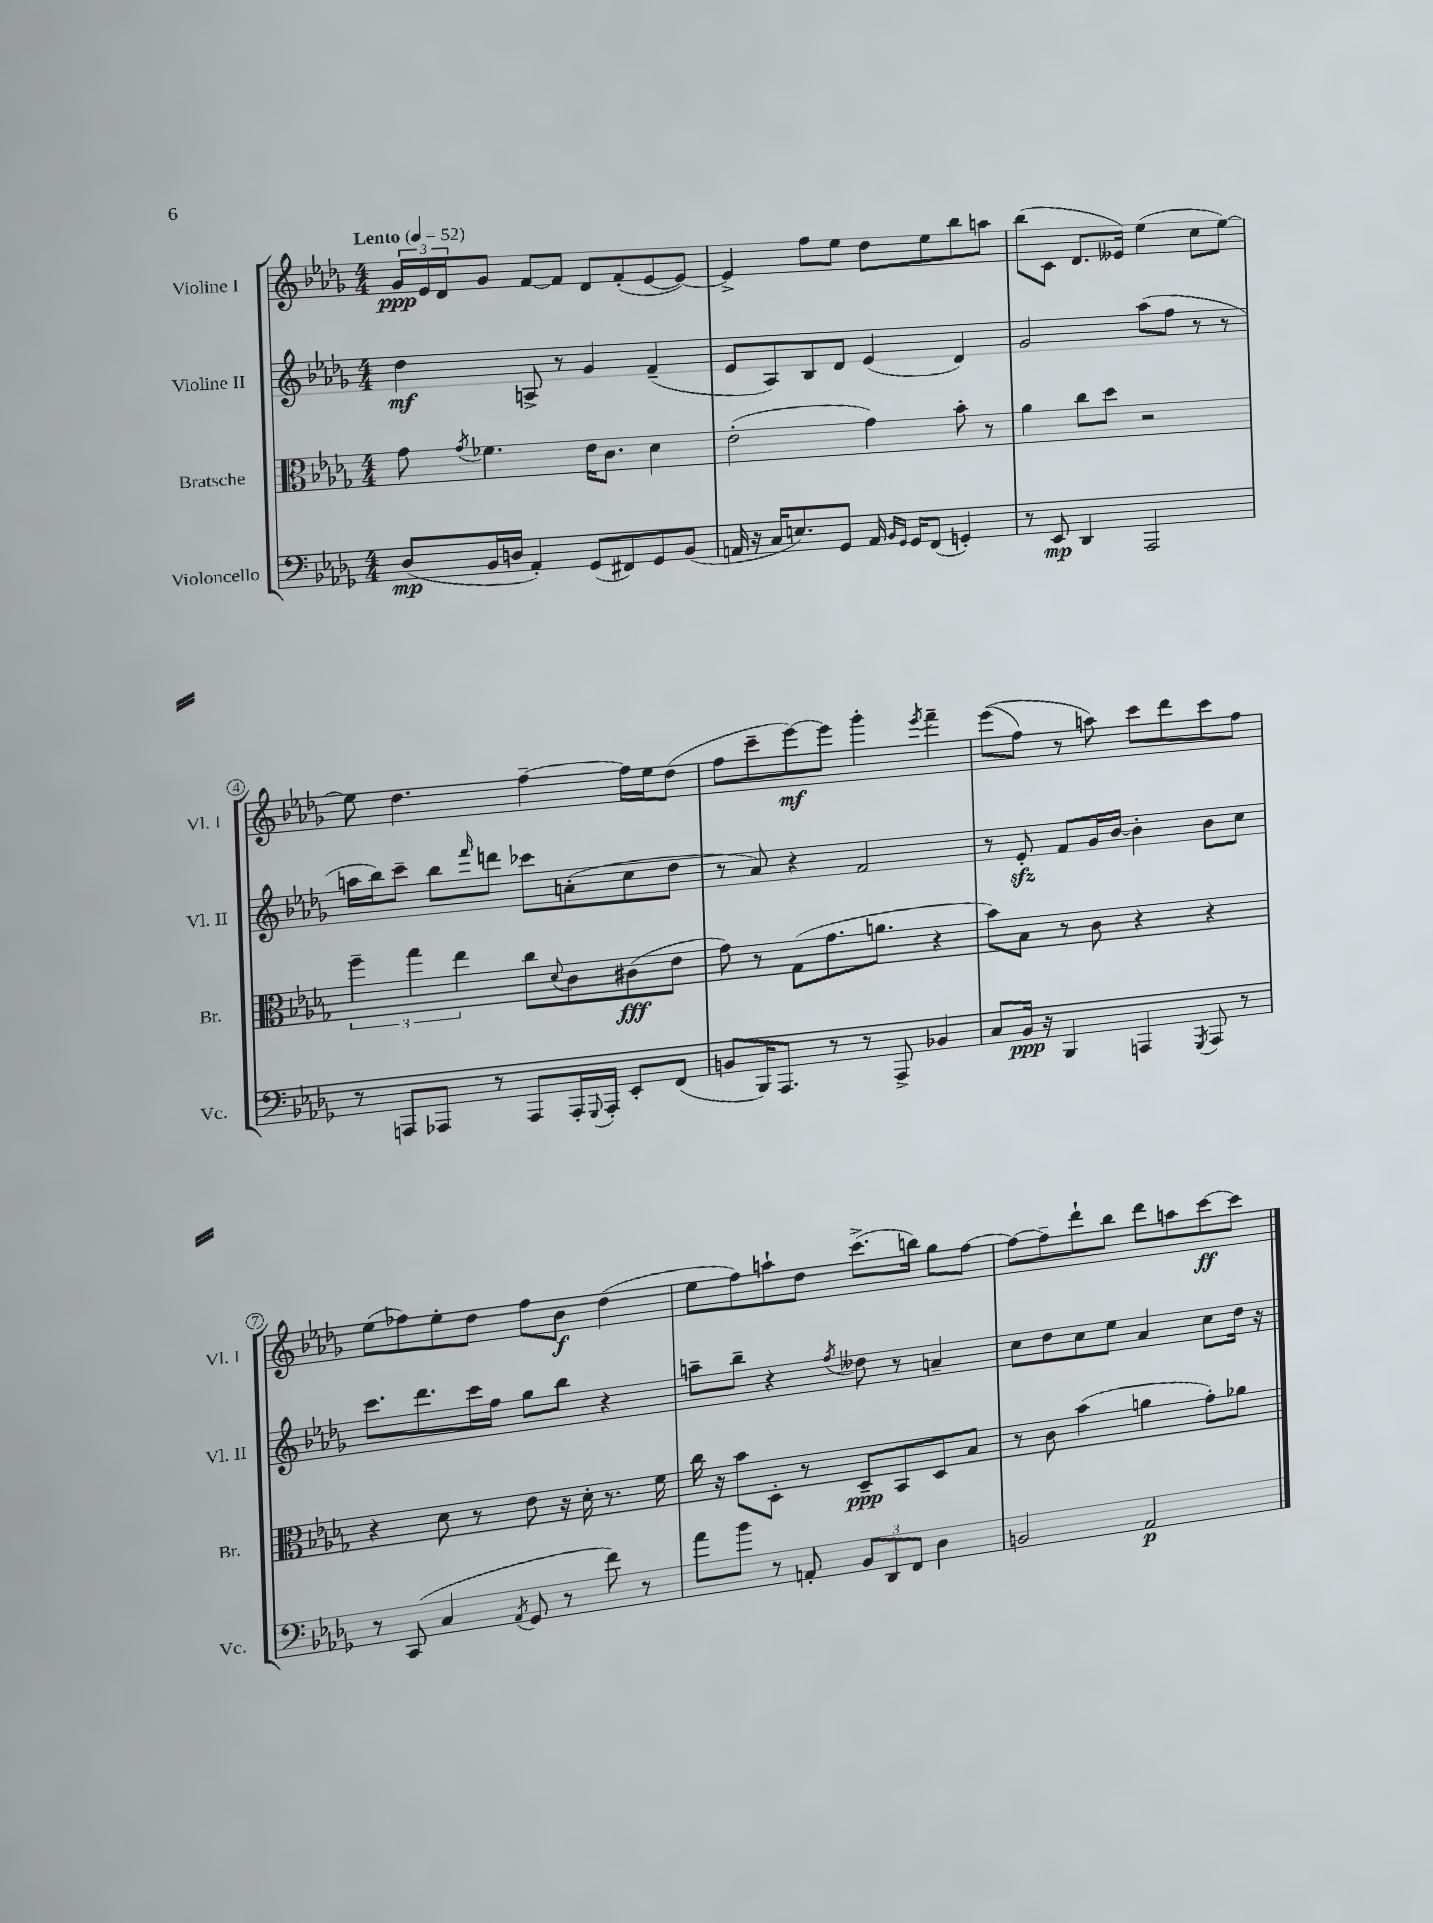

**kern	**dynam	**kern	**dynam	**kern	**dynam	**kern	**dynam
*part4	*part4	*part3	*part3	*part2	*part2	*part1	*part1
*staff4	*staff4	*staff3	*staff3	*staff2	*staff2	*staff1	*staff1
*I"Violoncello	*	*I"Bratsche	*	*I"Violine II	*	*I"Violine I	*
*I'Vc.	*	*I'Br.	*	*I'Vl. II	*	*I'Vl. I	*
*clefF4	*	*clefC3	*	*clefG2	*	*clefG2	*
*k[b-e-a-d-g-]	*	*k[b-e-a-d-g-]	*	*k[b-e-a-d-g-]	*	*k[b-e-a-d-g-]	*
*M4/4	*	*M4/4	*	*M4/4	*	*M4/4	*
*MM52	*	*MM52	*	*MM52	*	*MM52	*
=1	=1	=1	=1	=1	=1	=1	=1
!	!	!	!	!	!	!LO:TX:a:B:t=Lento	!
(8D-/L	mp	8g-\	.	4dd-\	mf	24g-/LL	ppp
.	.	.	.	.	.	24e-/	.
.	.	.	.	.	.	24d-/J	.
.	.	8qg-/	.	.	.	.	.
16BB-/L	.	4.f-X\	.	.	.	8g-/J	.
16Dn/JJ	.	.	.	.	.	.	.
4AA-'/)	.	.	.	8An^/	.	[8f/L	.
.	.	.	.	8r	.	8f/J]	.
(8GG-/L	.	16e-\KL	.	4g-/	.	8d-/L	.
.	.	8.c\J	.	.	.	.	.
8FF#X/)	.	.	.	.	.	(8f'/	.
8GG-/	.	4d-\	.	(4f~/	.	[8e-/	.
(8BB-/J	.	.	.	.	.	8e-/J_)	.
=2	=2	=2	=2	=2	=2	=2	=2
16AAn/	.	(2e-'\	.	8e-/L	.	4e-^/]	.
16r	.	.	.	.	.	.	.
16C/KL	.	.	.	8A-/)	.	.	.
8.En/)	.	.	.	.	.	.	.
.	.	.	.	8B-/	.	8ff\L	.
8GG-/J	.	.	.	8d-/J	.	8ee-\J	.
16AA/	.	4g-\)	.	(4e-/	.	8dd-\L	.
16qqBB-/LL	.	.	.	.	.	.	.
16qqGG-/JJ	.	.	.	.	.	.	.
16GG-/KL	.	.	.	.	.	.	.
(8FF/J	.	.	.	.	.	8ee-\	.
4GGn'/)	.	8b-'\	.	4d-/)	.	8bb-\	.
.	.	8r	.	.	.	8aan\J	.
=3	=3	=3	=3	=3	=3	=3	=3
8r	.	4a-\	.	2g-/	.	(8bb-\L	.
8EE-/	mp	.	.	.	.	8c\J	.
4DD-/	.	8cc\L	.	.	.	8.d-/L	.
.	.	8dd-\J	.	.	.	.	.
.	.	.	.	.	.	16e--X/Jk)	.
2AAA-/	.	2r	.	(8aa-\L	.	(4ee-\	.
.	.	.	.	8ff\J	.	.	.
.	.	.	.	8r	.	8cc\L	.
.	.	.	.	8r	.	[8ee-\J)	.
!!LO:LB:g=z
=4	=4	=4	=4	=4	=4	=4	=4
8r	.	6ff~\	.	16aan\LL	.	8ee-\]	.
.	.	.	.	16bb-\J)	.	.	.
8AAAn/L	.	.	.	8ccc~\J	.	4.dd-\	.
.	.	6gg-\	.	.	.	.	.
8AAA-X/J	.	.	.	8bb-\L	.	.	.
.	.	6ee-\	.	.	.	.	.
.	.	.	.	16qqfff/	.	.	.
8r	.	.	.	8dddn\J	.	.	.
8AAA-/L	.	8cc\L	.	8ccc-X\L	.	[4ff~\	.
.	.	8qqd-/	.	.	.	.	.
16AAA-'/L	.	8c\	.	(8an'\	.	.	.
8qqGGG-/	.	.	.	.	.	.	.
16AAA-'/JJ	.	.	.	.	.	.	.
8EE-'/L	.	(8c#X\	fff	8cc\	.	16ff\LL]	.
.	.	.	.	.	.	16ee-\J	.
(8FF/J	.	8e-\J	.	8dd-\J	.	(8dd-\J	.
=5	=5	=5	=5	=5	=5	=5	=5
8BBn/L	.	8g-\)	.	8r	.	8ff\L	.
16BBB-/K)	.	8r	.	8a-/)	.	8ccc~\	.
8.AAA-/J	.	.	.	.	.	.	.
.	.	(8G-\L	.	4r	.	[8eee-\)	mf
8r	.	8.g-\	.	.	.	8eee-\J]	.
8r	.	.	.	2f/	.	4ggg-'\	.
.	.	8.an\J	.	.	.	.	.
8AAA-^/	.	.	.	.	.	.	.
.	.	.	.	.	.	8qeee-/	.
4BB-X/	.	4r	.	.	.	4fff~\	.
=6	=6	=6	=6	=6	=6	=6	=6
8C/L	.	8b-\L)	.	8r	.	((8eee-\L	.
16BB-/Jk	ppp	8B-\J	.	8e-zz'/	.	8ff\J)	.
16r	.	.	.	.	.	.	.
4BBB-/	.	8r	.	8f/L	.	8r	.
.	.	8c\	.	16g-/L	.	8aan\)	.
.	.	.	.	[16b-/JJ	.	.	.
4AAAn/	.	4r	.	4b-'\]	.	8ccc\L	.
.	.	.	.	.	.	8ddd-\	.
8qGGG-/	.	.	.	.	.	.	.
8AAA/	.	4r	.	8b-\L	.	8ccc\	.
8r	.	.	.	8cc\J	.	8ff\J	.
!!LO:LB:g=z
=7	=7	=7	=7	=7	=7	=7	=7
8r	.	4r	.	8.ccc\L	.	(8ee-\L	.
(8CC/	.	.	.	.	.	8ff-X\)	.
.	.	.	.	8.ddd-\	.	.	.
4C/	.	8d-\	.	.	.	8ee-'\	.
.	.	8r	.	16ccc\L	.	8dd-\J	.
.	.	.	.	16ff\JJ	.	.	.
8qAA-/	.	.	.	.	.	.	.
8GG-/	.	8e-\	.	8gg-\L	.	8ff-\L	.
8r	.	16r	.	8bb-\J	.	8b-\J	f
.	.	16d-'\	.	.	.	.	.
8f\)	.	8.r	.	4r	.	(4dd-\	.
8r	.	.	.	.	.	.	.
.	.	16f\	.	.	.	.	.
=8	=8	=8	=8	=8	=8	=8	=8
8a-\L	.	16cc\	.	8aan~\L	.	8ee-\L	.
.	.	16r	.	.	.	.	.
8b-\J	.	8b-\L	.	8bb-~\J	.	8ff\)	.
8r	.	8D-'\J	.	4r	.	8aan`\	.
8AAn'/	.	8r	.	.	.	8dd-\J	.
.	.	.	.	8qff/	.	.	.
12BB-/L	.	8D-~/L	ppp	8dd--X\	.	(8.ccc^\L	.
12DD-/	.	.	.	.	.	.	.
.	.	8BB-/	.	8r	.	.	.
12FF/J	.	.	.	.	.	.	.
.	.	.	.	.	.	16bbn\Jk)	.
4D-\	.	8D-/	.	4an~/	.	8gg-\L	.
.	.	8B-/J	.	.	.	[8ff\J	.
=9	=9	=9	=9	=9	=9	=9	=9
2BBn/	.	8r	.	8cc\L	.	8ff\L_	.
.	.	8c\	.	8dd-\	.	8ff~\]	.
.	.	(4b-\	.	8cc\	.	8ddd-`\	.
.	.	.	.	8ee-\J	.	8bb-\J	.
2AA-/	p	4an\	.	4a-/	.	8ddd-\L	.
.	.	.	.	.	.	8aan\	.
.	.	8g-'\L)	.	8cc\L	.	[8ccc\	ff
.	.	8a-X\J	.	16dd-\Jk	.	8ccc\J]	.
.	.	.	.	16r	.	.	.
==	==	==	==	==	==	==	==
*-	*-	*-	*-	*-	*-	*-	*-
